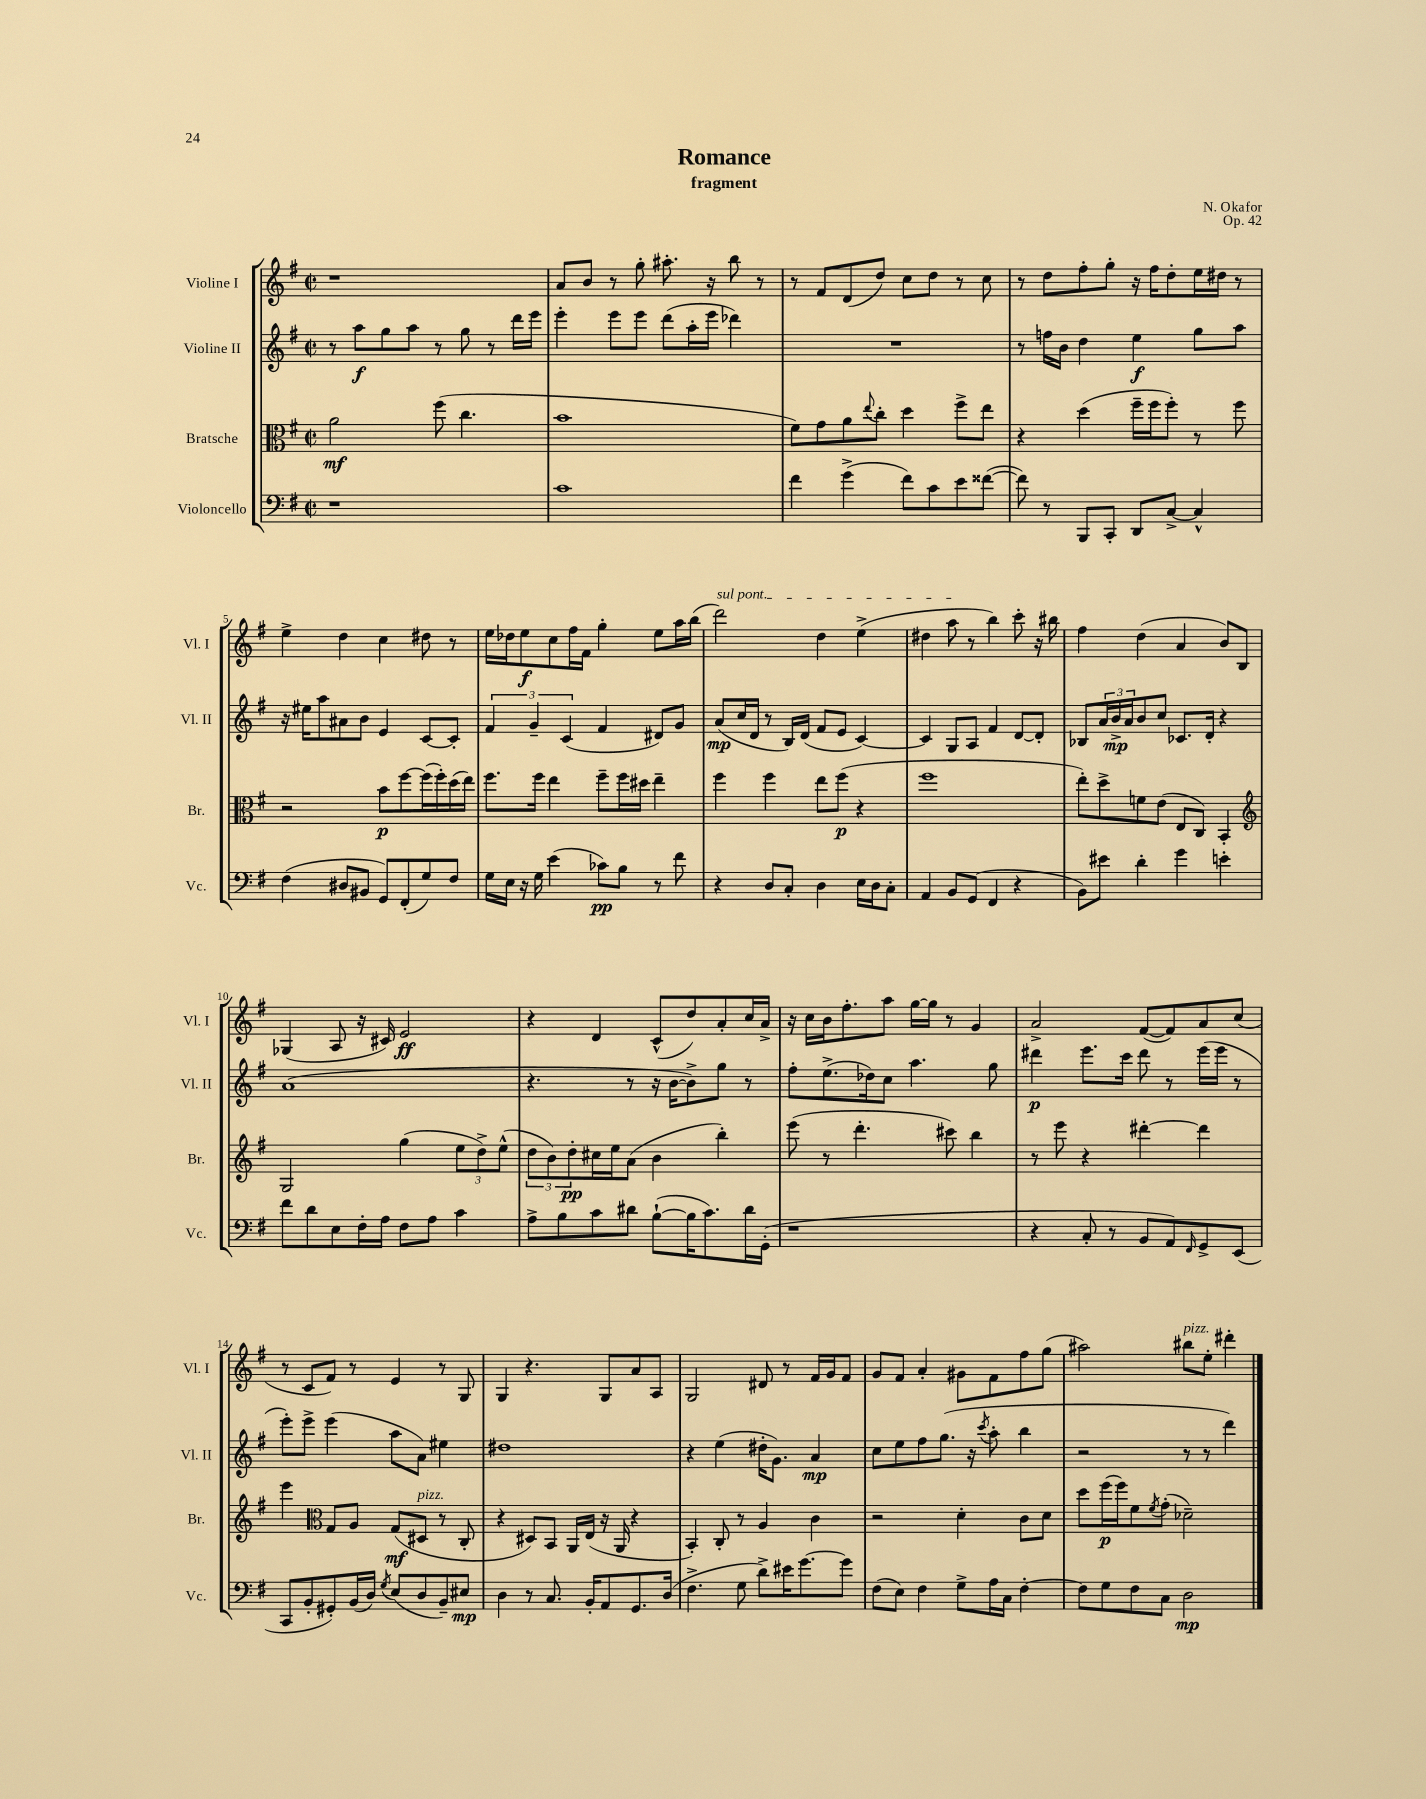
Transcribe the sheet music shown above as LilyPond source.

\header { title = "Romance" composer = "N. Okafor" subtitle = "fragment" opus = "Op. 42" }
<<
\new StaffGroup <<
\new Staff = "s0" \with { instrumentName = "Violine I" shortInstrumentName = "Vl. I" } {
    \clef treble \key g \major \defaultTimeSignature \time 2/2
    r1 |
    a'8 b'8 r8 g''8-. ais''8.-. r16 b''8 r8 |
    r8 fis'8 d'8( d''8) c''8 d''8 r8 c''8 |
    r8 d''8 fis''8-. g''8-. r16 fis''16 d''8-. e''16 dis''16 r8 |
    e''4-> d''4 c''4 dis''8 r8 |
    e''16 des''16 e''8\f c''8 fis''16 fis'16 g''4-. e''8 a''16 b''16( |
    \once \override TextSpanner.bound-details.left.text = \markup { \italic "sul pont." } d'''2\startTextSpan) d''4 e''4->( |
    dis''4 a''8\stopTextSpan r8 b''4) c'''8-. r16 bis''16 |
    fis''4 d''4( a'4 b'8) b8 |
    ges4( a8 r16 cis'16) e'2\ff |
    r4 d'4 c'8-^( d''8) a'8-. c''16 a'16-> |
    r16 c''16 b'16 fis''8.-. a''8 g''16~ g''16 r8 g'4 |
    a'2-> fis'8~( fis'8) a'8 c''8( |
    r8 c'8 fis'8) r8 e'4 r8 g8 |
    g4 r4. g8 a'8 a8 |
    g2 dis'8 r8 fis'16 g'16 fis'8 |
    g'8 fis'8 a'4-. gis'8 fis'8 fis''8 g''8( |
    ais''2) bis''8^\markup { \italic "pizz." } e''8-. dis'''4-. \bar "|." |
}
\new Staff = "s1" \with { instrumentName = "Violine II" shortInstrumentName = "Vl. II" } {
    \clef treble \key g \major \defaultTimeSignature \time 2/2
    r8 a''8\f g''8 a''8 r8 g''8 r8 d'''16 e'''16 |
    e'''4-. e'''8 e'''8 d'''8( a''16-. e'''16 des'''4) |
    R1 |
    r8 f''16 b'16 d''4 e''4\f g''8 a''8 |
    r16 eis''16 a''8 ais'8 b'8 e'4 c'8~ c'8-. |
    \tuplet 3/2 { fis'4 g'4-- c'4( } fis'4 dis'8) g'8 |
    a'8\mp( c''16 d'16 r8 b16) d'16( fis'8 e'8 c'4~) |
    c'4 g8 a8 fis'4 d'8~ d'8-. |
    bes8 \tuplet 3/2 { a'16 b'16->\mp a'16 } b'8 c''8 ces'8. d'16-. r4 |
    a'1( |
    r4. r8 r16 b'16~ b'8->) g''8 r8 |
    fis''8-. e''8.->( des''16) c''8 a''4. g''8 |
    dis'''4\p e'''8. c'''16 dis'''8 r8 e'''16( e'''16 r8 |
    e'''8-.) e'''8-> e'''4( a''8 a'8) eis''4 |
    dis''1 |
    r4 e''4( dis''16-. g'8.) a'4\mp |
    c''8 e''8 fis''8 g''8.( r16 \acciaccatura { c'''8 } a''8-. b''4 |
    r2 r8 r8 d'''4) \bar "|." |
}
\new Staff = "s2" \with { instrumentName = "Bratsche" shortInstrumentName = "Br." } {
    \clef alto \key g \major \defaultTimeSignature \time 2/2
    a'2\mf fis''8( c''4. |
    b'1 |
    fis'8) g'8 a'8 \appoggiatura { e''8 } c''8-. d''4 fis''8-> e''8 |
    r4 d''4( fis''16-- fis''16 fis''8-.) r8 fis''8 |
    r2 b'8\p fis''8~ fis''16( fis''16-.) d''16( e''16) |
    fis''8. fis''16 e''4 fis''8-- fis''16 dis''16 e''4-- |
    fis''4 fis''4 e''8 fis''8\p( r4 |
    fis''1 |
    e''8-.) d''8-> f'8 e'8( e8 c8) b,4-. |
    \clef treble g2 g''4( \tuplet 3/2 { e''8 d''8->) e''8-^( } |
    \tuplet 3/2 { d''8 b'8) d''8-.\pp } cis''16 e''16 a'8( b'4 b''4-.) |
    e'''8( r8 d'''4.-. cis'''8) b''4 |
    r8 e'''8 r4 dis'''4~-. dis'''4 |
    e'''4 \clef alto g8 a8 g8\mf( dis8^\markup { \italic "pizz." } r8 c8-. |
    r4 dis8) b,8 a,16 e16( r16 a,16 r4 |
    b,4-.) c8-. r8 a4 c'4 |
    r2 d'4-. c'8 d'8 |
    d''8 fis''16\p( fis''16) fis'8 \acciaccatura { fis'8 } g'8-.( des'2--) \bar "|." |
}
\new Staff = "s3" \with { instrumentName = "Violoncello" shortInstrumentName = "Vc." } {
    \clef bass \key g \major \defaultTimeSignature \time 2/2
    r1 |
    c'1 |
    fis'4 g'4->( fis'8) c'8 e'8 fisis'8~( |
    fisis'8) r8 b,,8 c,8-. d,8 c8~-> c4-^ |
    fis4( dis8 bis,8 g,8) fis,8-.( g8) fis8 |
    g16 e16 r16 g16 e'4( ces'8\pp) b8 r8 fis'8 |
    r4 d8 c8-. d4 e16 d16 c8-. |
    a,4 b,8 g,8( fis,4 r4 |
    b,8) eis'8 d'4-. g'4 e'4-. |
    fis'8 d'8 e8 fis16-. a16 fis8 a8 c'4 |
    a8-> b8 c'8 dis'8 b8~-!( b16 c'8.) dis'16 g,16-.( |
    r1 |
    r4 c8-. r8 b,8 a,8) \grace { fis,16 } g,8-> e,8( |
    c,8 b,8-. gis,8-.) b,16( d16) \acciaccatura { g8 } e8( d8 b,8--) eis8\mp |
    d4 r8 c8. b,16-. a,8 g,8. d16( |
    fis4.-> g8 d'8->) eis'16 g'8.~ g'8 |
    fis8( e8) fis4 g8-> a16 c16 fis4~-. |
    fis8 g8 fis8 c8 d2\mp \bar "|." |
}
>>
>>
